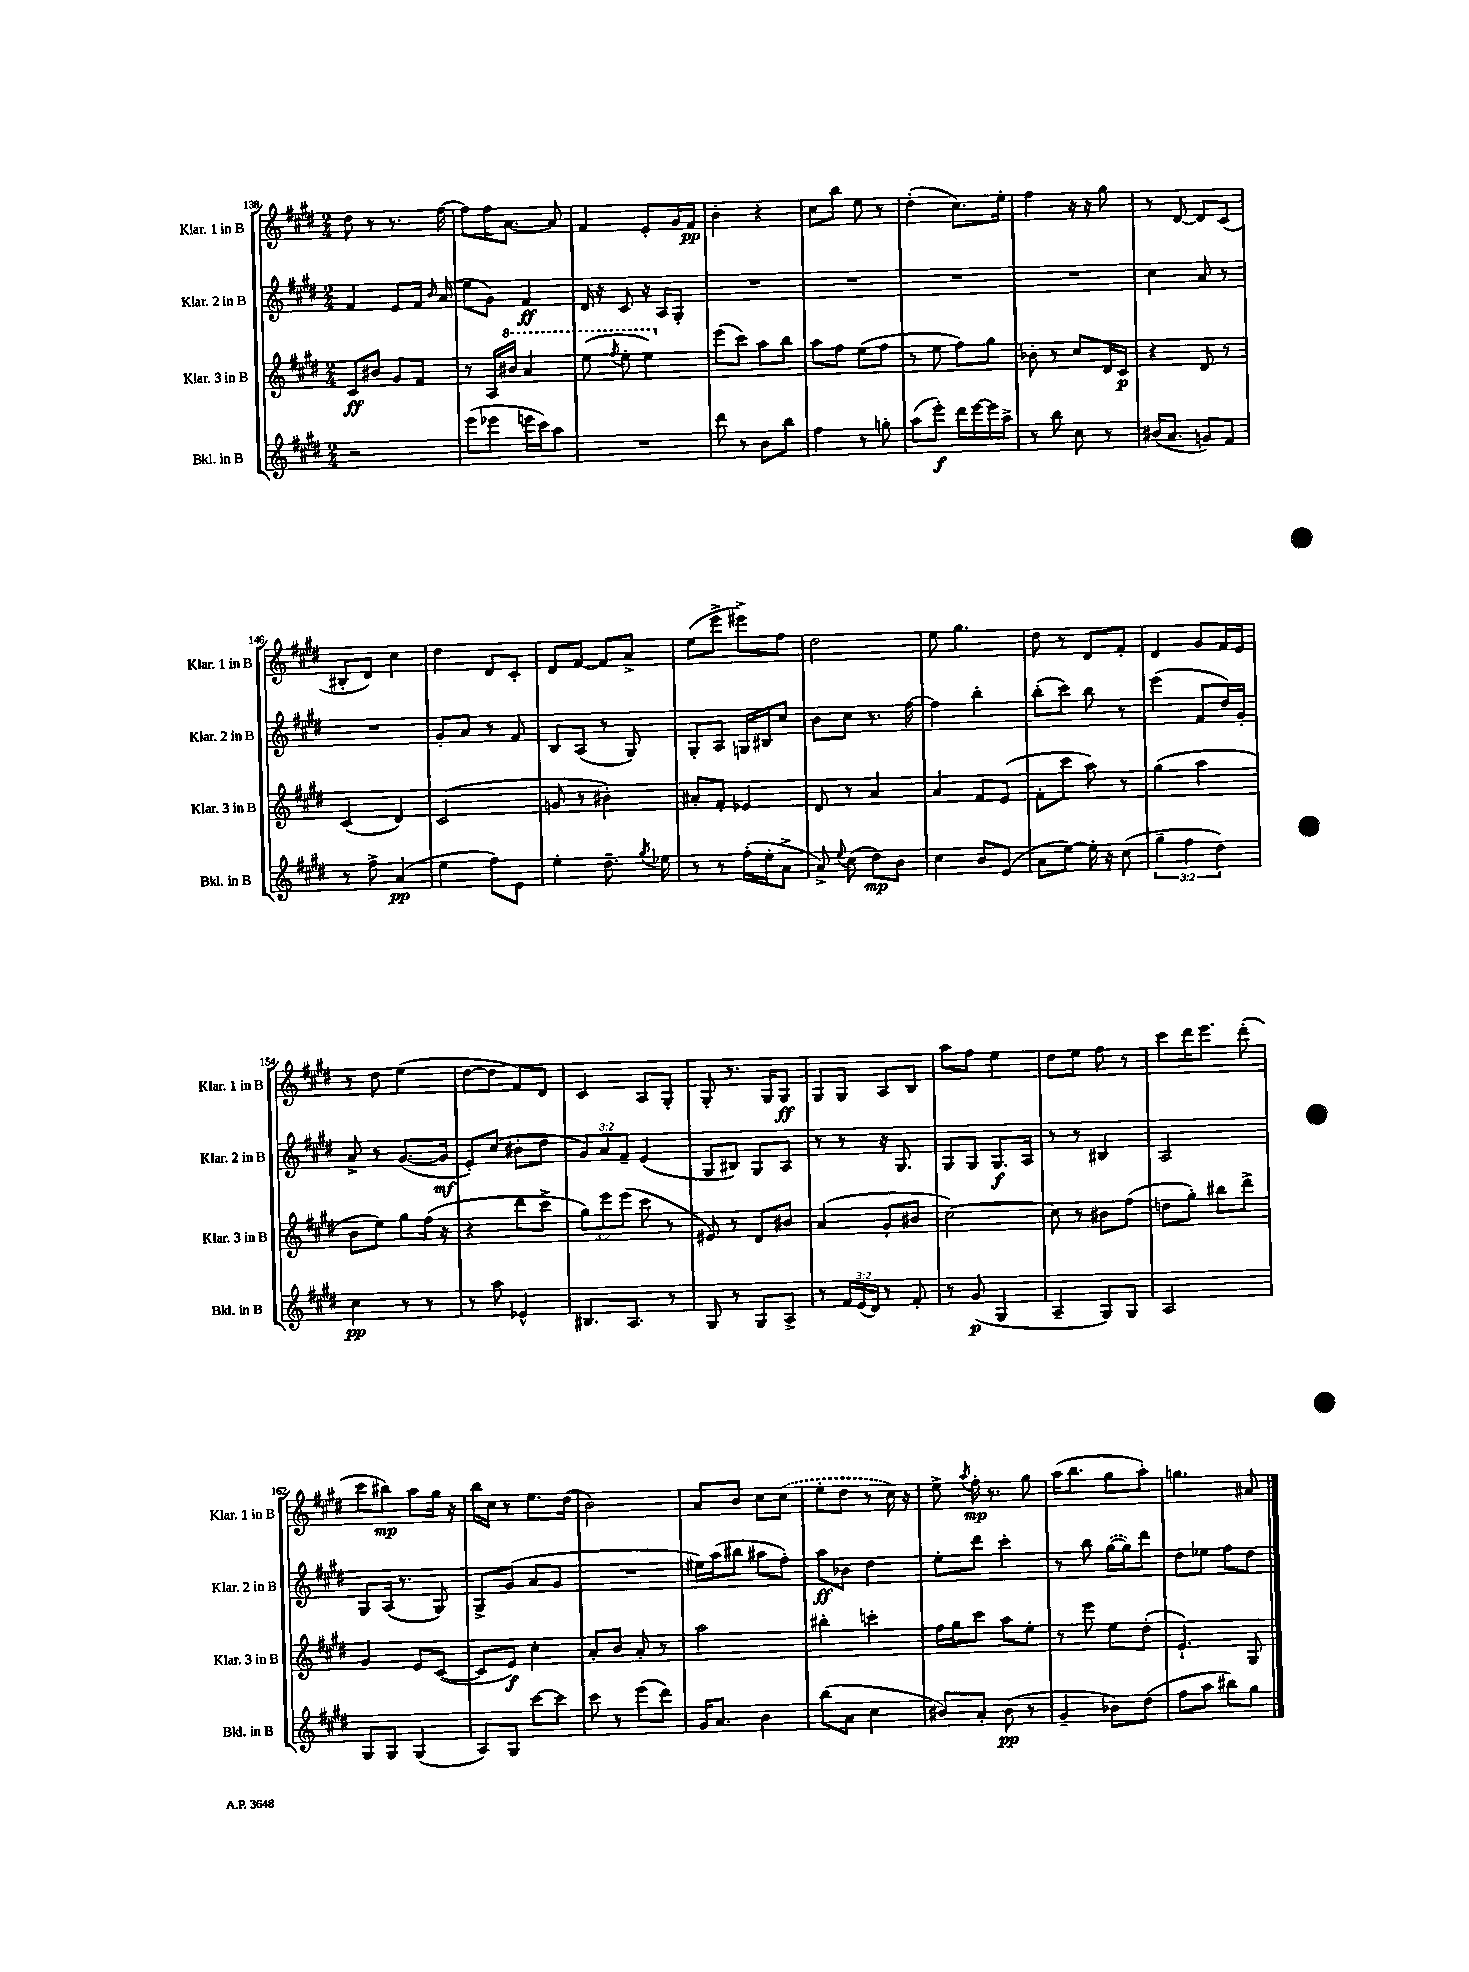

**kern	**dynam	**kern	**dynam	**kern	**dynam	**kern	**dynam
*part4	*part4	*part3	*part3	*part2	*part2	*part1	*part1
*staff4	*staff4	*staff3	*staff3	*staff2	*staff2	*staff1	*staff1
*I"Bkl. in B	*	*I"Klar. 3 in B	*	*I"Klar. 2 in B	*	*I"Klar. 1 in B	*
*I'Bkl. in B	*	*I'Klar. 3 in B	*	*I'Klar. 2 in B	*	*I'Klar. 1 in B	*
*clefG2	*	*clefG2	*	*clefG2	*	*clefG2	*
*k[f#c#g#d#]	*	*k[f#c#g#d#]	*	*k[f#c#g#d#]	*	*k[f#c#g#d#]	*
*M2/4	*	*M2/4	*	*M2/4	*	*M2/4	*
=138	=138	=138	=138	=138	=138	=138	=138
2r	.	8c#/L	ff	4f#/	.	8dd#\	.
.	.	8b#X/J	.	.	.	8r	.
.	.	8g#/L	.	8e/L	.	8.r	.
.	.	8f#/J	.	16f#/Jk	.	.	.
.	.	.	.	16qqb/	.	.	.
.	.	.	.	(16a/	.	[16ff#\	.
=139	=139	=139	=139	=139	=139	=139	=139
(8eee\L	.	8r	.	8ee\L	.	8ff#\L]	.
8eee-X\J	.	16A/LL	.	8g#\J)	.	16ff#\K	.
*	*	*8va	*	*	*	*	*
.	.	16bb#X/JJ	.	.	.	[8.a\J	.
16eeen\LL	.	4aa/	.	4f#/	ff	.	.
16ccc#\J)	.	.	.	.	.	.	.
8aa\J	.	.	.	.	.	8a/]	.
=140	=140	=140	=140	=140	=140	=140	=140
2r	.	(8eee\	.	16d#/	.	4f#/	.
.	.	.	.	16r	.	.	.
.	.	8qfff#/	.	.	.	.	.
.	.	8eee'\	.	8c#/	.	.	.
.	.	4eee\)	.	16r	.	8e'/L	.
.	.	.	.	16A/KL	.	.	.
.	.	.	.	8G#'/J	.	16g#/L	.
.	.	.	.	.	.	16f#/JJ	pp
=141	=141	=141	=141	=141	=141	=141	=141
*	*	*X8va	*	*	*	*	*
8ddd#\	.	(8eee\L	.	2r	.	4b'\	.
8r	.	8ccc#\J)	.	.	.	.	.
8b\L	.	8aa\L	.	.	.	4r	.
8bb\J	.	8bb\J	.	.	.	.	.
=142	=142	=142	=142	=142	=142	=142	=142
4ff#\	.	8aa\L	.	2r	.	8cc#\L	.
.	.	8ff#\J	.	.	.	8bb\J	.
8r	.	(8ee\L	.	.	.	8ee\	.
8ggn'\	.	8ff#\J	.	.	.	8r	.
=143	=143	=143	=143	=143	=143	=143	=143
(8aa\L	.	8r	.	2r	.	(4dd#'\	.
8eee'\J)	f	8ee\	.	.	.	.	.
16ddd#\LL	.	8ff#\L)	.	.	.	8.cc#\L)	.
[16eee\	.	.	.	.	.	.	.
16eee\]	.	8gg#\J	.	.	.	.	.
16aa^\JJ	.	.	.	.	.	16ee'\Jk	.
=144	=144	=144	=144	=144	=144	=144	=144
8r	.	8b-X'\	.	2r	.	4ff#\	.
8bb\	.	8r	.	.	.	.	.
8cc#\	.	8cc#/L	.	.	.	16r	.
.	.	.	.	.	.	16r	.
8r	.	16d#/L	.	.	.	8gg#\	.
.	.	16c#/JJ	p	.	.	.	.
=145	=145	=145	=145	=145	=145	=145	=145
(16b#X/KL	.	4r	.	4cc#\	.	8r	.
8.a/J	.	.	.	.	.	.	.
.	.	.	.	.	.	[8d#/	.
8gn/L)	.	8d#/	.	8a/	.	8d#/L]	.
8f#/J	.	8r	.	8r	.	(8c#/J	.
!!LO:LB:g=z
=146	=146	=146	=146	=146	=146	=146	=146
8r	.	(4c#/	.	2r	.	8B#X'/L	.
8ff#^\	.	.	.	.	.	8d#/J)	.
(4a/	pp	4d#/)	.	.	.	4cc#\	.
=147	=147	=147	=147	=147	=147	=147	=147
4ee\	.	(2c#/	.	8g#'/L	.	4dd#\	.
.	.	.	.	8a/J	.	.	.
8ff#\L)	.	.	.	8r	.	8d#/L	.
8e\J	.	.	.	8f#/	.	8c#'/J	.
=148	=148	=148	=148	=148	=148	=148	=148
4ee'\	.	8gn/	.	8B/L	.	8d#/L	.
.	.	8r	.	(8A/J	.	[8f#/J	.
8.dd#~\	.	4b#X'\)	.	8r	.	8f#/L]	.
.	.	.	.	8G#/)	.	8a^/J	.
8qgg#/	.	.	.	.	.	.	.
16ee-X\	.	.	.	.	.	.	.
=149	=149	=149	=149	=149	=149	=149	=149
8r	.	8a#X'/L	.	8G#'/L	.	(8ee\L	.
8r	.	8f#'/J	.	8A/J	.	8eee^\J	.
(16ff#'\LL	.	4e-X/	.	16Gn/LL	.	8eee#X^\L)	.
16ee'\J	.	.	.	16B#X/J	.	.	.
8a^\J	.	.	.	8cc#/J	.	8ff#\J	.
=150	=150	=150	=150	=150	=150	=150	=150
8a^/)	.	8d#/	.	8b\L	.	2dd#\	.
8qqee/	.	.	.	.	.	.	.
(8cc#\	.	8r	.	8cc#\J	.	.	.
8dd#\L)	mp	4a/	.	8.r	.	.	.
8b\J	.	.	.	.	.	.	.
.	.	.	.	[16ff#\	.	.	.
=151	=151	=151	=151	=151	=151	=151	=151
4cc#\	.	4a/	.	4ff#\]	.	8ee\	.
.	.	.	.	.	.	4.gg#\	.
8b/L	.	8f#/L	.	4bb'\	.	.	.
(8e/J	.	(8e/J	.	.	.	.	.
=152	=152	=152	=152	=152	=152	=152	=152
8a\L	.	8f#'\L	.	(8bb'\L	.	8dd#\	.
[8ee\J)	.	8ccc#\J	.	8ccc#\J)	.	8r	.
16ee'\]	.	8aa\)	.	8bb\	.	8d#/L	.
16r	.	.	.	.	.	.	.
(8cc#\	.	8r	.	8r	.	8f#'/J	.
=153	=153	=153	=153	=153	=153	=153	=153
6gg#~\	.	(4gg#\	.	(4eee\	.	4d#/	.
6ff#\	.	.	.	.	.	.	.
.	.	4aa\	.	8f#/L	.	8g#/L	.
6dd#\)	.	.	.	.	.	.	.
.	.	.	.	16dd#/L)	.	16f#/L	.
.	.	.	.	16g#'/JJ	.	16e/JJ	.
!!LO:LB:g=z
=154	=154	=154	=154	=154	=154	=154	=154
4cc#\	pp	8b\L	.	8a^/	.	8r	.
.	.	8ee\J)	.	8r	.	8dd#\	.
8r	.	8gg#\L	.	([8.g#/L	.	(4ee\	.
8r	.	(16ff#\Jk	.	.	.	.	.
.	.	16r	.	16g#/Jk]	mf	.	.
=155	=155	=155	=155	=155	=155	=155	=155
8r	.	4r	.	8e'/L)	.	[8dd#\L	.
8aa\	.	.	.	(8cc#/J	.	8dd#\J]	.
4e-X^^/	.	8ddd#\L	.	8b#X'\L	.	8f#/L)	.
.	.	8ccc#^\J	.	8dd#\J	.	8d#/J	.
=156	=156	=156	=156	=156	=156	=156	=156
8.B#X/L	.	12gg#\L)	.	12g#/L)	.	4c#/	.
.	.	12eee\	.	12a/	.	.	.
.	.	(12eee\J	.	12f#~/J	.	.	.
8.A/J	.	.	.	.	.	.	.
.	.	8ccc#\	.	(4e/	.	8A/L	.
8r	.	8r	.	.	.	8G#'/J	.
=157	=157	=157	=157	=157	=157	=157	=157
8G#/	.	8e#X/)	.	8G#/L	.	8G#'/	.
8r	.	8r	.	8B#X/J)	.	8.r	.
8G#/L	.	8d#/L	.	8G#/L	.	.	.
.	.	.	.	.	.	16G#/KL	.
8A^/J	.	8b#X/J	.	8A/J	.	8G#/J	ff
=158	=158	=158	=158	=158	=158	=158	=158
8r	.	(4a/	.	8r	.	8G#/L	.
24f#/LL	.	.	.	8r	.	8G#/J	.
(24e/	.	.	.	.	.	.	.
24d#/JJ)	.	.	.	.	.	.	.
8r	.	8g#'/L	.	16r	.	8A/L	.
.	.	.	.	8.G#/	.	.	.
8f#'/	.	8b#X/J	.	.	.	8B/J	.
=159	=159	=159	=159	=159	=159	=159	=159
8r	.	[2cc#\)	.	8G#/L	.	8aa\L	.
(8g#/	p	.	.	8G#/J	.	8ff#\J	.
4G#/	.	.	.	8.G#/L	f	4ee\	.
.	.	.	.	16A/Jk	.	.	.
=160	=160	=160	=160	=160	=160	=160	=160
4A~/	.	8cc#\]	.	8r	.	8dd#\L	.
.	.	8r	.	8r	.	8ee\J	.
8G#/L)	.	8b#X\L	.	4B#X/	.	8ff#\	.
8G#/J	.	(8ff#\J	.	.	.	8r	.
=161	=161	=161	=161	=161	=161	=161	=161
2A/	.	8ddn\L	.	2A/	.	8ccc#\L	.
.	.	8gg#'\J)	.	.	.	16ddd#\K	.
.	.	.	.	.	.	8.eee\J	.
.	.	8bb#X\L	.	.	.	.	.
.	.	8ddd#^\J	.	.	.	(8ddd#'\	.
!!LO:LB:g=z
=162	=162	=162	=162	=162	=162	=162	=162
8G#/L	.	4g#/	.	8G#/L	.	8ccc#\L	.
8G#/J	.	.	.	(16A/Jk	.	8bb#X\J)	mp
.	.	.	.	8.r	.	.	.
(4G#/	.	8e/L	.	.	.	8aa\L	.
.	.	([8c#/J	.	8G#/)	.	16gg#\Jk	.
.	.	.	.	.	.	16r	.
=163	=163	=163	=163	=163	=163	=163	=163
8A/L)	.	8c#/L]	.	8G#^/L	.	16bb\LL	.
.	.	.	.	.	.	16cc#\JJ	.
8G#/J	.	8e/J)	f	(8g#/J	.	8r	.
[8ccc#\L	.	4cc#'\	.	8a/L	.	8.ee\L	.
8ccc#\J]	.	.	.	8g#/J	.	.	.
.	.	.	.	.	.	(16dd#\Jk	.
=164	=164	=164	=164	=164	=164	=164	=164
8ccc#\	.	8a'/L	.	2r	.	2b\)	.
8r	.	8b/J	.	.	.	.	.
(8eee\L	.	8a'/	.	.	.	.	.
8ddd#\J)	.	8r	.	.	.	.	.
=165	=165	=165	=165	=165	=165	=165	=165
16g#/KL	.	2aa\	.	16ee#X\LL)	.	8a/L	.
8.a/J	.	.	.	(16aa\J	.	.	.
.	.	.	.	8bb#X\J	.	8b/J	.
4b\	.	.	.	8aa#X\L	.	8cc#\L	.
.	.	.	.	8ff#'\J)	.	(8cc#\J	.
=166	=166	=166	=166	=166	=166	=166	=166
(8bb\L	.	4bb#X'\	.	8aa\L	ff	8ee'\L	.
8a\J	.	.	.	8b-X\J	.	8dd#\J	.
4cc#\	.	4cccn'\	.	4dd#\	.	8r	.
.	.	.	.	.	.	16cc#\)	.
.	.	.	.	.	.	16r	.
=167	=167	=167	=167	=167	=167	=167	=167
8b#X/L)	.	16ff#\LL	.	8ee'\L	.	8ee^\	.
.	.	16gg#\J	.	.	.	.	.
.	.	.	.	.	.	8qaa/	.
8a'/J	.	8ccc#\J	.	8ddd#\J	.	16ff#'\	mp
.	.	.	.	.	.	8.r	.
(8b#\	pp	8aa\L	.	4ccc#'\	.	.	.
8r	.	8ee'\J	.	.	.	8gg#\	.
=168	=168	=168	=168	=168	=168	=168	=168
4g#~/	.	8r	.	8r	.	(16aa\KL	.
.	.	.	.	.	.	8.bb\J	.
.	.	8eee\	.	8bb\	.	.	.
8b-X\L)	.	8ee\L	.	([16gg#\LL	.	8gg#\L	.
.	.	.	.	16gg#\J])	.	.	.
(8dd#\J	.	(8dd#'\J	.	8ddd#\J	.	8aa'\J)	.
=169	=169	=169	=169	=169	=169	=169	=169
8ff#\L	.	4.e`/)	.	8dd#\L	.	4.ggn\	.
8aa\J	.	.	.	8ee-X\J	.	.	.
8bb#X\L)	.	.	.	8ff#\L	.	.	.
8gg#\J	.	8G#/	.	8dd#\J	.	8a#X/	.
==	==	==	==	==	==	==	==
*-	*-	*-	*-	*-	*-	*-	*-
